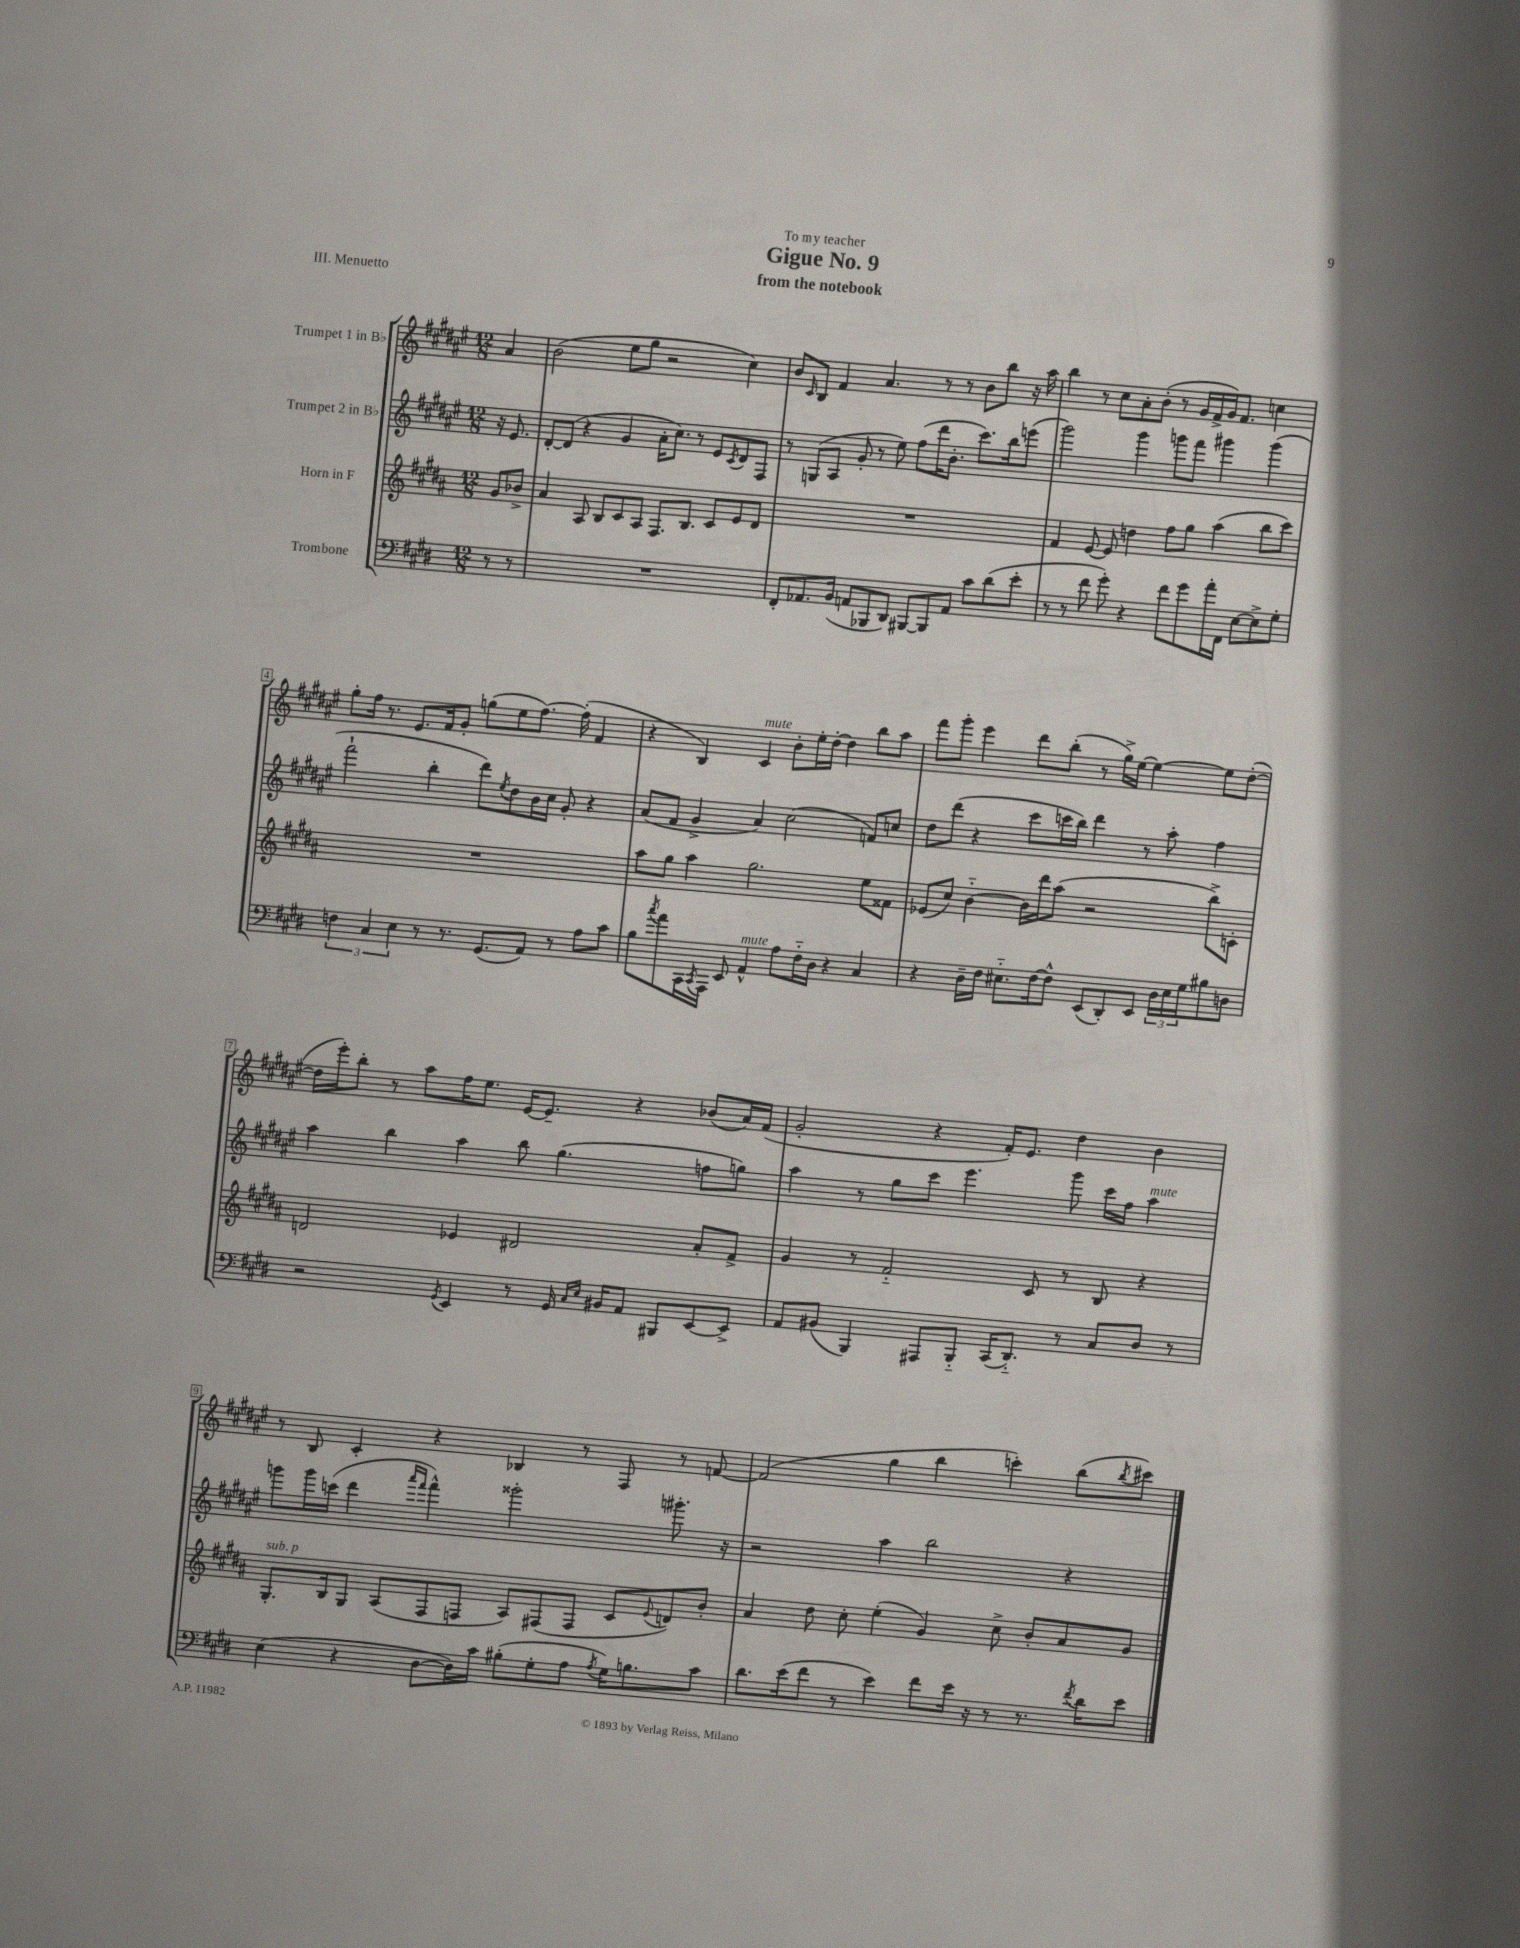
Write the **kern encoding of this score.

**kern	**kern	**kern	**kern
*staff4	*staff3	*staff2	*staff1
*clefF4	*clefG2	*clefG2	*clefG2
*k[f#c#g#d#]	*k[f#c#g#d#a#]	*k[f#c#g#d#a#e#]	*k[f#c#g#d#a#e#]
*M12/8	*M12/8	*M12/8	*M12/8
8r	8g#	16r	4a#
.	.	8.e#	.
8r	8b-^	.	.
=	=	=	=
1.r	4a#	[8d#'	(2b
.	.	(8d#]	.
.	8A#	4r	.
.	8B	.	.
.	8c#	4g#	8ee#
.	8A#	.	8gg#
.	8.F#	16a#'	2r
.	.	8.cc#)	.
.	8.B	.	.
.	.	8r	.
.	8c#	8e#	.
.	.	8qc#	.
.	8e	8d#	4cc#)
.	8d#	8F#	.
=	=	=	=
8FF#'	1.r	8r	8b
.	.	.	16qqc#
8.AA-	.	(8G	8B
.	.	8A#	4f#
(16BB	.	.	.
8AA	.	8g#'	.
8BBB-	.	8r	4.a#
8DD#)	.	8ee#)	.
[8BBB#	.	(8ff#	.
8BBB#]	.	16ddd#	8r
.	.	8.b'	.
8AA	.	.	8r
8c#	.	8.ccc#)	8b
(8d#	.	.	8bb
.	.	16bb	.
8e'	.	(8eee	16r
.	.	.	16aa#
=	=	=	=
8r	4f#	2ggg#)	4bb
8r	.	.	.
8f#	[8e	.	8r
8g#')	8e]	.	8cc#
4r	4dd	4ggg#	8a#'
.	.	.	(8b'
8f#	8ff#	8ggg	8r
8g#	8gg#	8fff#	16g#
.	.	.	16f#^
16a'	(4aa#	4ggg#	16g#)
16FF#	.	.	8.f#
[8E	.	.	.
8E^]	8bb	(4ggg#	4cc
8G#'	8ccc#)	.	.
=	=	=	=
6F	1.r	2fff#`	8gg#'
.	.	.	16ff#
6C#	.	.	.
.	.	.	8.r
6E	.	.	.
.	.	.	8.e#
8r	.	4bb'	.
.	.	.	16f#
8.r	.	.	8g#'
.	.	8ddd#)	(8gg
(8.GG#	.	.	.
.	.	8qee#	.
.	.	8dd#	8ee#
8AA)	.	16b	[8.ff#)
.	.	16cc#	.
8r	.	8g#'	.
.	.	.	(16ff#']
8A	.	4r	4f#
8c#	.	.	.
=	=	=	=
8B	8aa#	(8a#	4r
8qcc#	.	.	.
8a	8gg#	8f#	.
16CC#	4aa#	4g#^	4B)
8qCC#	.	.	.
16AAA	.	.	.
8EE	.	.	.
4AA^^	2.gg#	4a#)	4c#
8A	.	(2cc#	8b'
16F#'~	.	.	16ee#'
16D#	.	.	[16dd#'
4r	.	.	4dd#]
4C#	8ee	8f)	8bb
.	8f##	8cc	8aa#
=	=	=	=
4r	(8e-	8dd#	8fff#
.	8cc#)	(8ddd#	8ggg#'
16D#~	[4b'~	4r	4eee#
16F#	.	.	.
8.E#'~	.	.	.
.	16b]	8ccc#	8ddd#
[16F#	16ddd#	.	.
8F#^^]	(8aa#	16ccc	(8bb'
.	.	16bb)	.
(8EE	2r	4ddd#	8r
8DD#')	.	.	16gg#^)
.	.	.	[16ee#
8EE	.	8r	4ee#_
24D#	.	8aa#'	.
24E#	.	.	.
24G#	.	.	.
8B#	8bb^)	4ff#	8ee#]
8D	8c'	.	([8dd#'
=	=	=	=
2r	2d	4aa#	16dd#]
.	.	.	16eee#')
.	.	.	8bb'
.	.	4bb	8r
.	.	.	8aa#
8qGG#	.	.	.
4EE	4e-	4aa#	16ff#
.	.	.	8.ee#
8r	2d#	8bb	[16e#
.	.	.	8.e#~]
16GG#	.	(4.gg#	.
16qqC#	.	.	.
16qqE	.	.	.
16BB#	.	.	.
8AA	.	.	4r
8BBB#	.	.	.
[8EE	8a#'	8ff	(8b-
8EE^]	8f#^	8gg)	16a#)
.	.	.	(16f#
=	=	=	=
8AA	4g#	4aa#	2g#'
(8BB#	.	.	.
4BBB)	8r	8r	.
.	2f#'~	8gg#	.
8AAA#	.	8ccc#	4r
8BBB'~	.	4.eee#	.
(16CC#	.	.	16f#')
8.DD#'~)	.	.	8.e#
.	8c#	.	.
8r	8r	8ggg#	4dd#
8C#	8B	16ccc#	.
.	.	16ff#	.
8D#	4r	4aa#	4b
8r	.	.	.
=	=	=	=
(4E	8.G#'	8ggg	8r
.	.	16ggg	8B
.	16B	(16ccc	.
4r	8G#	4ddd#	4c#'
.	(8A#	.	.
.	.	16qqaaa#	.
.	.	16qqfff#	.
[8D#	8F#	4fff#^^)	4r
16D#])	8F	.	.
16c#	.	.	.
(8B#'	8A#)	2ggg##'	4B-
8G#'	(8F#	.	.
8A	8F#	.	8r
8qA	.	.	.
16G#)	8c#	.	8F#
8.B	.	.	.
.	8qqe	.	.
.	8d)	8.ggg#'	8r
8c#	8b'	.	[8f
.	.	16r	.
=	=	=	=
8.d#	4a#	2r	(2f]
(16e	.	.	.
8f#	8dd#	.	.
8r	8cc#'	.	.
4e)	(4ee'	4aa#	4gg#
8f#	4g#)	2bb	4bb
16e	.	.	.
16r	.	.	.
8r	8cc#^	.	4ccc')
8.r	8b'	.	.
.	8a#	4r	(8bb
8qf#	.	.	.
16d#	.	.	.
.	.	.	8qbb
8e	8g#	.	8ccc#)
==	==	==	==
*-	*-	*-	*-
